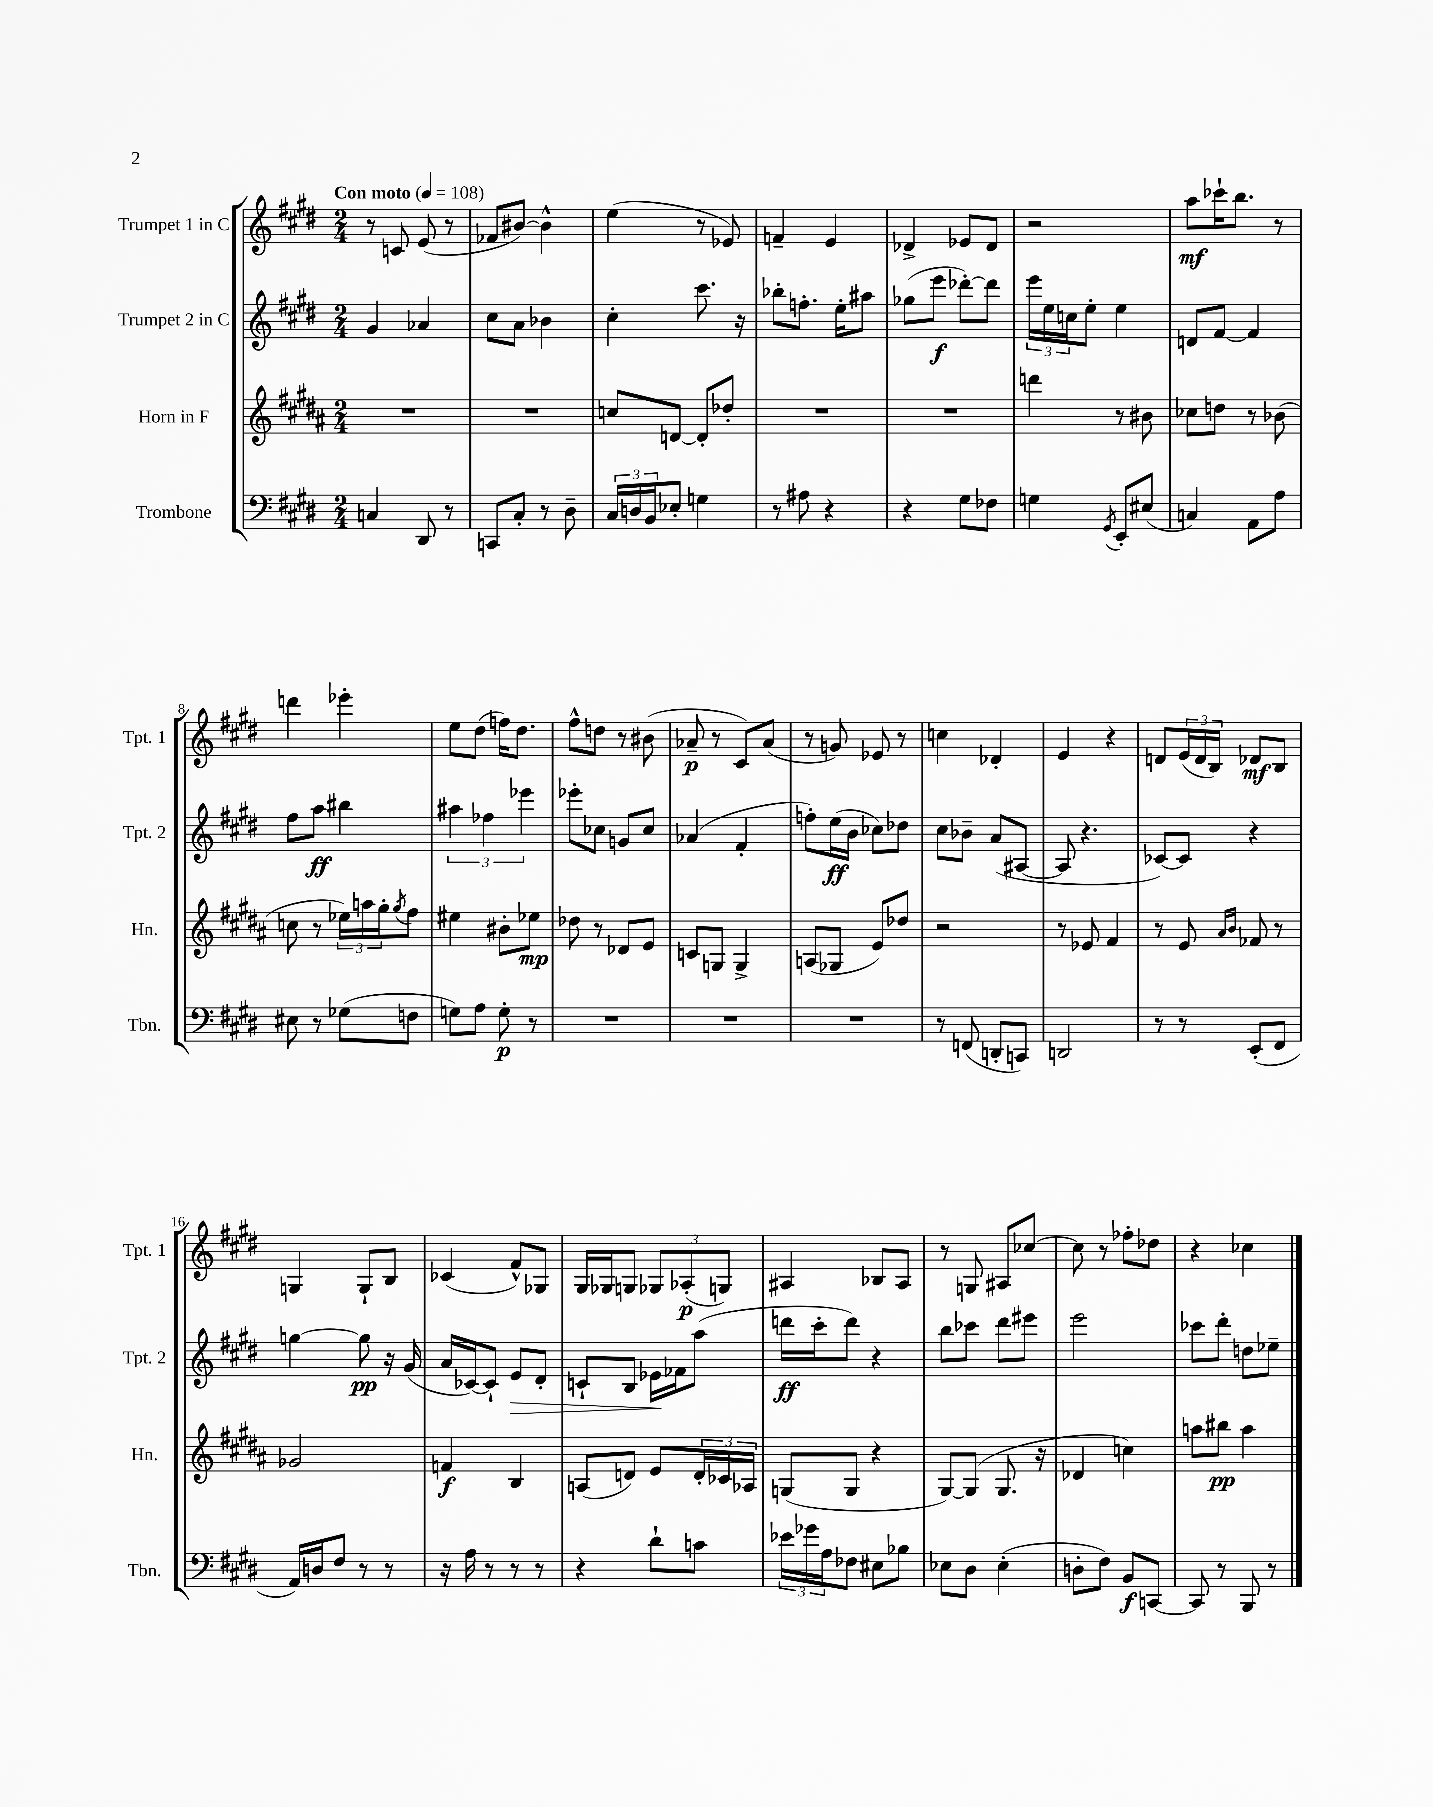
<<
\new StaffGroup <<
\new Staff = "s0" \with { instrumentName = "Trumpet 1 in C" shortInstrumentName = "Tpt. 1" } {
    \clef treble \key e \major \numericTimeSignature \time 2/4 \tempo "Con moto" 4 = 108
    r8 c'8 e'8( r8 |
    fes'8 bis'8~) bis'4-^ |
    e''4( r8 ees'8) |
    f'4-- e'4 |
    des'4-> ees'8 des'8 |
    r2 |
    a''8\mf ces'''16-! b''8. r8 |
    d'''4 ees'''4-. |
    e''8 dis''8( f''16) dis''8. |
    fis''8-^ d''8 r8 bis'8( |
    aes'8--\p r8 cis'8) aes'8( |
    r8 g'8) ees'8 r8 |
    c''4 des'4-. |
    e'4 r4 |
    d'8 \tuplet 3/2 { e'16( d'16 b16) } des'8\mf b8 |
    g4 g8-! b8 |
    ces'4( fis'8-^) ges8 |
    gis16 ges16 g8 \tuplet 3/2 { ges8 aes8-.\p( g8) } |
    ais4 bes8 ais8 |
    r8 g8 ais8 ces''8~ |
    ces''8 r8 fes''8-. des''8 |
    r4 ces''4 \bar "|." |
}
\new Staff = "s1" \with { instrumentName = "Trumpet 2 in C" shortInstrumentName = "Tpt. 2" } {
    \clef treble \key e \major \numericTimeSignature \time 2/4
    gis'4 aes'4 |
    cis''8 a'8 bes'4 |
    cis''4-. cis'''8. r16 |
    bes''8-. f''8.-. e''16-. ais''8 |
    ges''8( e'''8\f des'''8~-.) des'''8 |
    \tuplet 3/2 { e'''16 e''16 c''16 } e''8-. e''4 |
    d'8 fis'8~ fis'4 |
    fis''8 a''8\ff bis''4 |
    \tuplet 3/2 { ais''4 fes''4 ees'''4 } |
    ees'''8-. ces''8 g'8 ces''8 |
    aes'4( fis'4-. |
    f''8-.) e''16\ff( b'16 ces''8) des''8 |
    cis''8 bes'8-- a'8( ais8~ |
    ais8 r4. |
    ces'8~) ces'8 r4 |
    g''4~ g''8\pp r16 gis'16( |
    a'16 ces'16~) ces'8-! e'8\> dis'8-. |
    c'8-! b8 ees'16\! fes'16 a''8( |
    d'''16\ff cis'''16-. d'''8) r4 |
    b''8 ces'''8 dis'''8 eis'''8 |
    e'''2 |
    ces'''8 dis'''8-. d''8 ees''8-- \bar "|." |
}
\new Staff = "s2" \with { instrumentName = "Horn in F" shortInstrumentName = "Hn." } {
    \clef treble \key b \major \numericTimeSignature \time 2/4
    R2 |
    R2 |
    c''8 d'8~ d'8-. des''8-. |
    R2 |
    R2 |
    d'''4 r8 bis'8 |
    ces''8 d''8 r8 bes'8( |
    c''8 r8 \tuplet 3/2 { ees''16) a''16 gis''16-. } \acciaccatura { gis''8 } fis''8 |
    eis''4 bis'8-. ees''8\mp |
    des''8 r8 des'8 e'8 |
    c'8 g8 g4-> |
    a8( ges8 e'8) des''8 |
    r2 |
    r8 ees'8 fis'4 |
    r8 e'8 \grace { ais'16 b'16 } fes'8 r8 |
    ges'2 |
    f'4\f b4 |
    a8( d'8) e'8 \tuplet 3/2 { d'16-. ces'16 aes16 } |
    g8( g8 r4 |
    gis8~) gis8( gis8. r16 |
    des'4 c''4) |
    a''8 bis''8\pp a''4 \bar "|." |
}
\new Staff = "s3" \with { instrumentName = "Trombone" shortInstrumentName = "Tbn." } {
    \clef bass \key e \major \numericTimeSignature \time 2/4
    c4 dis,8 r8 |
    c,8 cis8-. r8 dis8-- |
    \tuplet 3/2 { cis16 d16 b,16 } ees8-. g4 |
    r8 ais8 r4 |
    r4 gis8 fes8 |
    g4 \acciaccatura { gis,8 } e,8-. eis8( |
    c4) a,8 a8 |
    eis8 r8 ges8( f8 |
    g8) a8 g8-.\p r8 |
    R2 |
    R2 |
    R2 |
    r8 f,8( d,8-. c,8) |
    d,2 |
    r8 r8 e,8-.( fis,8 |
    a,16) d16 fis8 r8 r8 |
    r16 a16 r8 r8 r8 |
    r4 dis'8-! c'8 |
    \tuplet 3/2 { ees'16 ges'16 a16 } fes8 eis8 bes8 |
    ees8 dis8 ees4-.( |
    d8-. fis8) b,8\f c,8~ |
    c,8 r8 b,,8 r8 \bar "|." |
}
>>
>>
